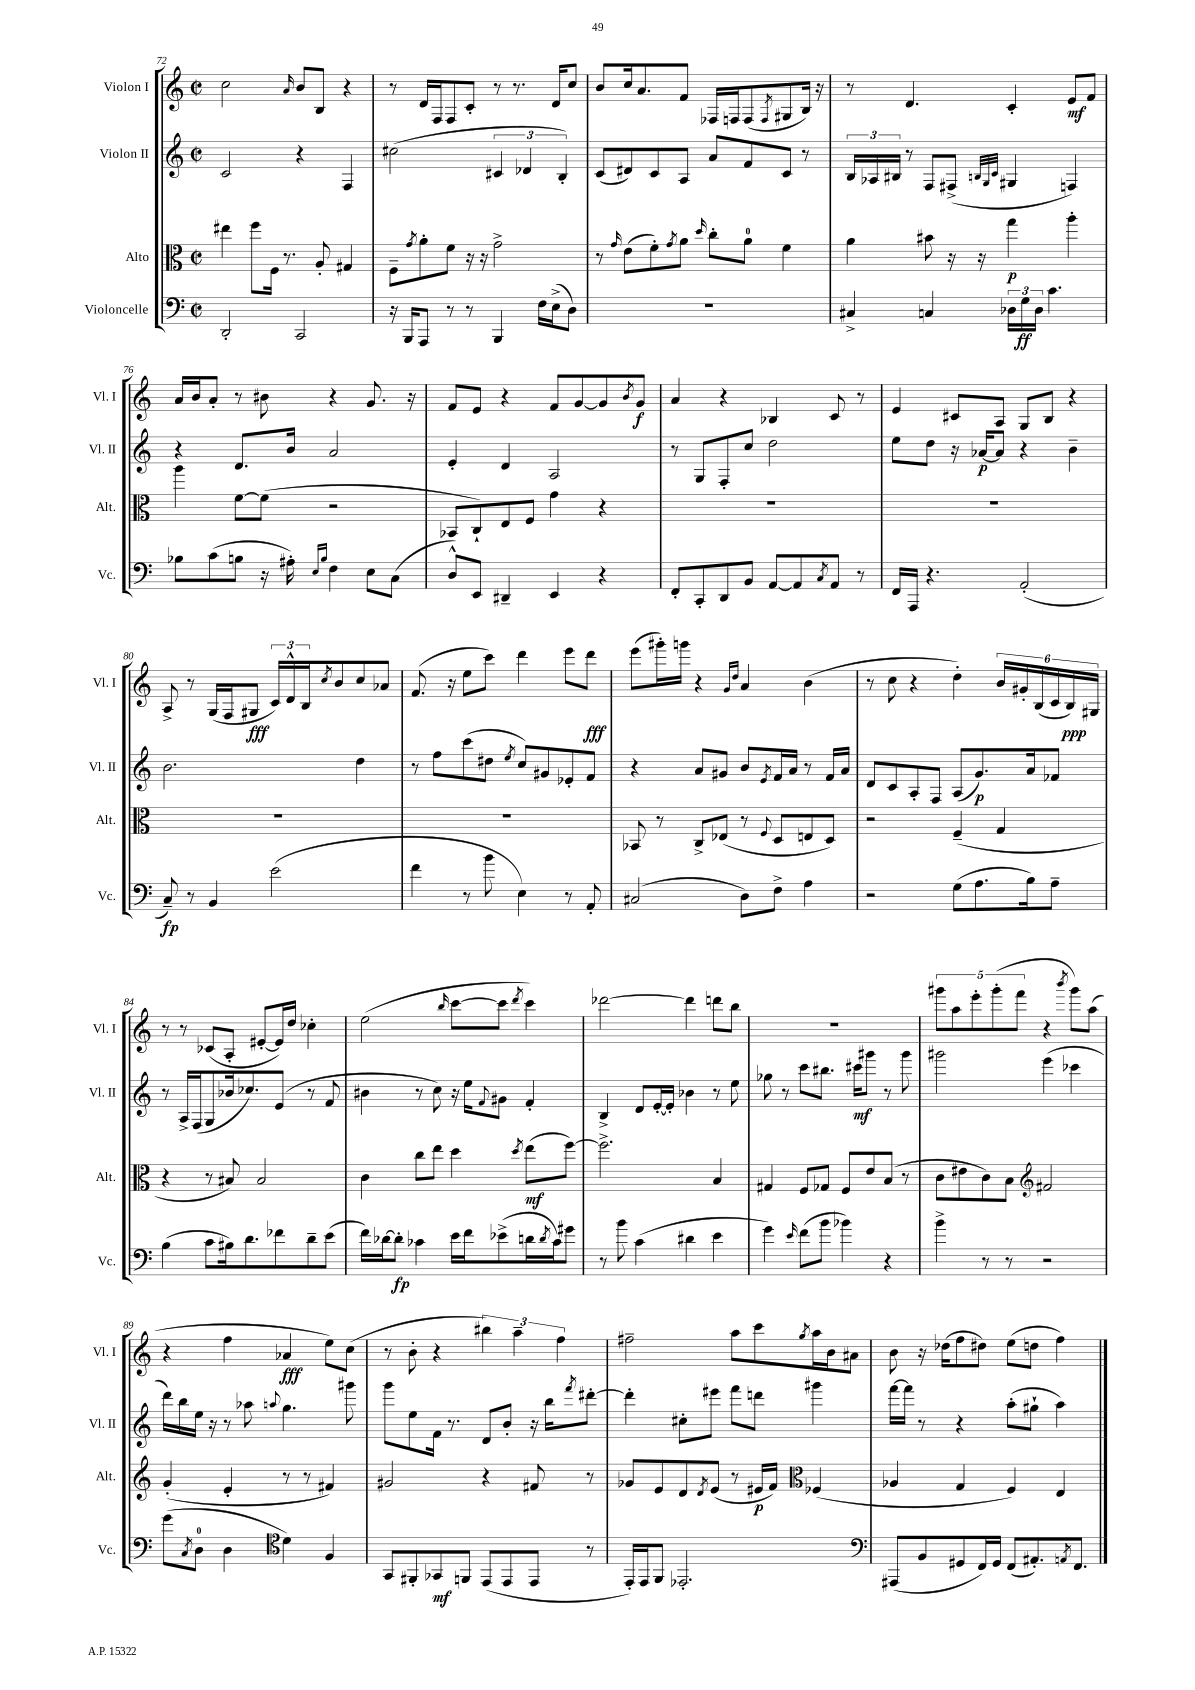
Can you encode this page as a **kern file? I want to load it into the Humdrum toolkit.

**kern	**kern	**kern	**kern
*staff4	*staff3	*staff2	*staff1
*clefF4	*clefC3	*clefG2	*clefG2
*k[]	*k[]	*k[]	*k[]
*M2/2	*M2/2	*M2/2	*M2/2
*met(c|)	*met(c|)	*met(c|)	*met(c|)
2DD'	4ee#	2c	2cc
.	8ff	.	.
.	16F	.	.
.	8.r	.	.
.	.	.	16qqa
2CC	.	4r	8b
.	8A'	.	8B
.	4G#	4F	4r
=	=	=	=
16r	8F~	(2cc#	8r
16BBB	.	.	.
.	8qg	.	.
8AAA	8a'	.	16d
.	.	.	16F
8r	8f	.	8F
8r	16r	.	8c'
.	16r	.	.
4BBB	2g^	6c#	8r
.	.	.	8.r
.	.	6d-	.
16F	.	.	.
(16E^	.	.	16d
.	.	6B')	.
8D)	.	.	8cc
=	=	=	=
1r	8r	(8c	8b
.	16qqg	.	.
.	(8e	8d#)	16cc
.	.	.	8.a
.	8f')	8c	.
.	8qg	.	.
.	8a	8A	8f
.	16qqdd	.	.
.	8cc'	8a	16F-
.	.	.	16F
.	8a	8f	(8F
.	.	.	8qF
.	4f	8c	8G#
.	.	8r	16B)
.	.	.	16r
=	=	=	=
4C#^	4a	24B	8r
.	.	24A-	.
.	.	24B#	.
.	.	8r	4.d
4C	8b#	8F	.
.	16r	(8F#^	.
.	16r	.	.
.	.	32qqB	.
.	.	32qqG	.
.	.	32qqc	.
24D-	4gg	4G#	4c'
24G	.	.	.
24D-	.	.	.
4.c	.	.	.
.	4aa'	4F)	8e
.	.	.	8f
=	=	=	=
8B-	4aa	4r	16a
.	.	.	16b
(8c	.	.	8a'
8B	[8f	8.d	8r
16r	(8f]	.	8b#
16A#')	.	16b	.
16qqE	.	.	.
16qqB	.	.	.
4F	2r	2a	4r
8E	.	.	8.g
(8C	.	.	.
.	.	.	16r
=	=	=	=
8D^^)	8BB-	4e'	8f
8EE	8C`)	.	8e
4DD#~	8E	4d	4r
.	8F	.	.
4EE	4g	2A	8f
.	.	.	[8g
4r	4r	.	8g]
.	.	.	8qb
.	.	.	8g
=	=	=	=
8FF'	1r	8r	4a
8CC'	.	8G	.
8DD	.	8F'	4r
8BB	.	8cc	.
[8AA	.	2dd	4B-
8AA]	.	.	.
8qC	.	.	.
8AA	.	.	8c
8r	.	.	8r
=	=	=	=
16FF	1r	8ee	4e
16AAA	.	.	.
4.r	.	8dd	.
.	.	16r	8c#
.	.	[16a-	.
.	.	8a-]	8A
(2AA'	.	4r	8G
.	.	.	8B
.	.	4b~	4r
=	=	=	=
8C~)	1r	2.b	8A^
8r	.	.	8r
4BB	.	.	(16G
.	.	.	16F
.	.	.	8G#
(2e	.	.	24c)
.	.	.	24d^^
.	.	.	24B
.	.	.	8qcc
.	.	.	8b
.	.	4dd	8cc
.	.	.	8a-
=	=	=	=
4f	1r	8r	(8.f
.	.	8ff	.
.	.	.	16r
8r	.	(8ccc	8ee
8b	.	8dd#	8ccc)
.	.	8qee	.
4E)	.	8cc)	4ddd
.	.	8g#	.
8r	.	8e-'	8eee
8AA'	.	8f	8ddd
=	=	=	=
(2C#	8BB-	4r	(8eee
.	8r	.	16ggg#')
.	.	.	16ggg
.	8C^	8a	4r
.	(8E-	8g#	.
.	.	.	16qqg
.	.	.	16qqdd
8D)	8r	8b	4a
.	8qqF	8qe	.
8F^	8D	16f	.
.	.	16a	.
4A	8E	8r	(4b
.	8D)	16f	.
.	.	16a	.
=	=	=	=
2r	2r	8d	8r
.	.	8c	8cc
.	.	8A'	4r
.	.	8F	.
(8G	(4F~	(8A	4dd')
8.A	.	8.g)	.
.	4G	.	24b
.	.	.	24g#'
16B)	.	16a	.
.	.	.	(24B
8A~	.	8f-	24c
.	.	.	24B)
.	.	.	24G#
=	=	=	=
(4B	4r	8r	8r
.	.	16A^	8r
.	.	(16F	.
8c	8r	8G	(8c-
16B#)	8B#)	16b-	8A'
8.d	.	8.cc-)	.
.	2B#	.	[8e#'
8f-	.	(8e	16e#])
.	.	.	16dd
8d~	.	8r	4cc-'
(8e	.	8f	.
=	=	=	=
16f)	4c	4b#	(2ee
[16d-	.	.	.
8d-']	.	.	.
4c-	8cc	8r	.
.	8ee	8cc)	.
.	.	.	16qqbb
16e	4dd	16r	[8ccc
16f	.	16ee	.
.	.	8qqf	.
(8e-^	.	8g#	8ccc]
.	8qdd	.	8qddd
16d	(8ee	4f'	4ccc)
8qd	.	.	.
16c-)	.	.	.
8g#	[8ff)	.	.
=	=	=	=
8r	2.ff^]	4B^	[2ddd-
8b	.	.	.
(4c	.	8d	.
.	.	[16e'	.
.	.	16e']	.
4d#	.	4b-	4ddd-]
4e	4B	8r	8ddd
.	.	8ee	8bb
=	=	=	=
4g)	4G#	8gg-	1r
.	.	8r	.
16qqe	.	.	.
(8f	8F	8ccc	.
8b	8G-	8.bb#	.
4b-)	8F	.	.
.	.	16ccc#	.
.	8e	8ggg#	.
4r	(8B	8r	.
.	8r	8ggg#	.
=	=	=	=
4b^	8c	2ggg#	10ggg#
.	.	.	10aa
.	8e#	.	.
.	.	.	10eee'
8r	8c)	.	.
.	.	.	(10ggg#'
8r	8B	.	.
.	.	.	10fff
*	*clefG2	*	*
2r	2f#	(4eee	4r
.	.	.	8qbbb
.	.	4ccc-	8ggg#)
.	.	.	(8aa
=	=	=	=
(8g	(4g'	16ddd)	4r
.	.	16bb	.
8qC	.	.	.
8D	.	16ee	.
.	.	16r	.
4D	4e'	8r	4ff
.	.	8aa-	.
*clefC4	*	*	*
.	.	8qqaa	.
4d)	8r	4.gg	4a-
.	8r	.	.
4F	4f#)	.	8ee)
.	.	8ggg#	(8cc
=	=	=	=
8GG	2g#	8ggg	8r
8FF#'	.	8ee	8b'
8GG-	.	16f	4r
.	.	8.r	.
8FF	.	.	.
(8EE	4r	8d	6bb#)
8EE	.	8b'	.
.	.	.	6aa~
8EE	8f#	16r	.
.	.	16bb	.
.	.	.	6ff
.	.	8qfff	.
8r	8r	[8ddd#'	.
=	=	=	=
16EE')	8g-	4ddd#']	2ff#~
16EE	.	.	.
8FF	8e	.	.
2.EE-'	8d	8cc#'	.
.	8qd	.	.
.	(8e	8eee#	.
.	8r	8fff	8aa
.	16e#	8ddd	8ccc
.	16f)	.	.
*	*clefC3	*	*
.	.	.	8qgg
.	(4F-	4ggg#	16aa
.	.	.	16b
.	.	.	8a#
=	=	=	=
*clefF4	*	*	*
(8AAA#	4A-	[16fff	8b
.	.	16fff]	.
8BB	.	8r	16r
.	.	.	(16dd-
8GG#	4G	4r	8ff
16FF)	.	.	8dd#)
16GG#	.	.	.
(8FF	4F)	(8aa'	(8ee
8.AA#')	.	8gg#`	8dd
.	4E	4aa)	4ff)
8qAA	.	.	.
8.FF	.	.	.
==	==	==	==
*-	*-	*-	*-
